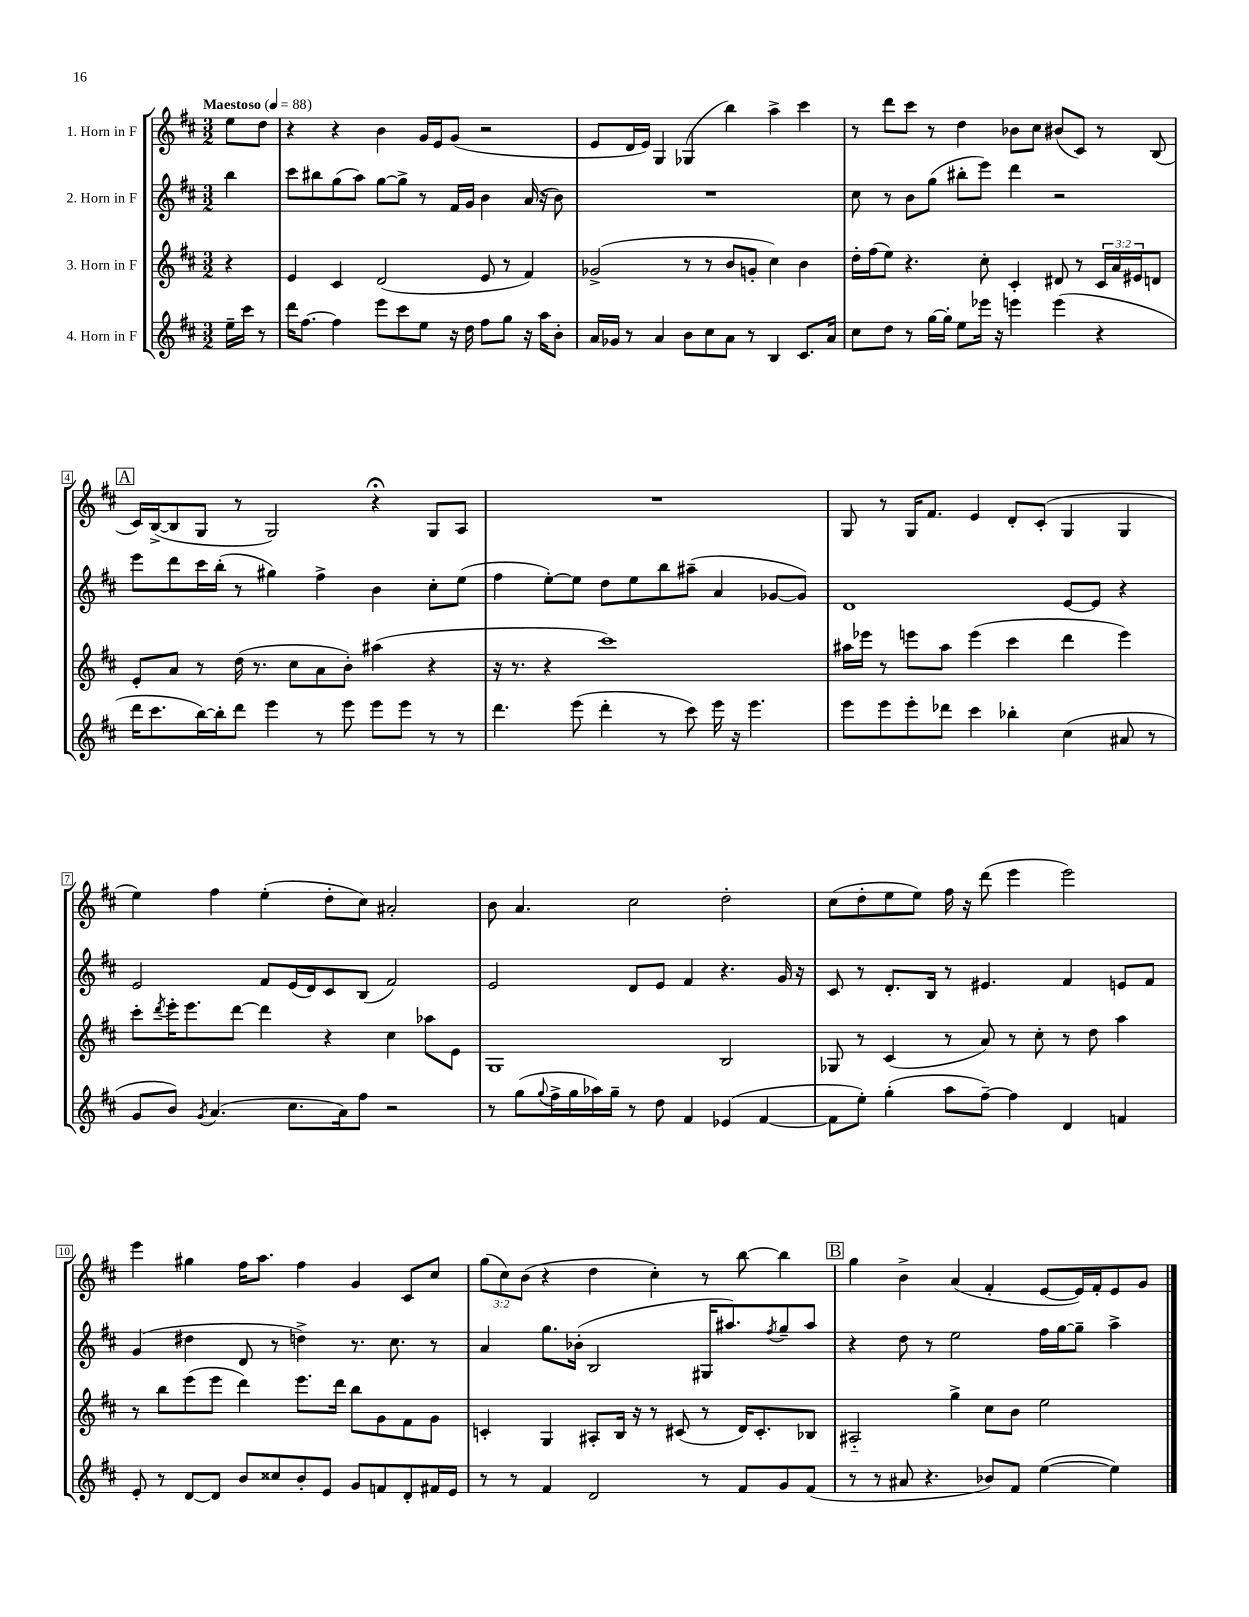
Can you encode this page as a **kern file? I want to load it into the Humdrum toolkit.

**kern	**kern	**kern	**kern
*part4	*part3	*part2	*part1
*staff4	*staff3	*staff2	*staff1
*I"4. Horn in F	*I"3. Horn in F	*I"2. Horn in F	*I"1. Horn in F
*clefG2	*clefG2	*clefG2	*clefG2
*k[f#c#]	*k[f#c#]	*k[f#c#]	*k[f#c#]
*M3/2	*M3/2	*M3/2	*M3/2
*MM88	*MM88	*MM88	*MM88
=	=	=	=
!	!	!	!LO:TX:a:B:t=Maestoso
16ee~\LL	4r	4bb\	8ee\L
16ccc#\JJ	.	.	.
8r	.	.	8dd\J
=1	=1	=1	=1
16ddd\KL	4e/	8ccc#\L	4r
[8.ff#\J	.	.	.
.	.	8bb#X\	.
4ff#\]	4c#/	(8gg\	4r
.	.	8aa\J)	.
8eee\L	(2d/	[8gg\L	4b\
8ccc#\	.	8gg^\J]	.
8ee\J	.	8r	16g/LL
.	.	.	16e/J
16r	.	16f#/LL	(8g/J
16dd\	.	16g/JJ	.
8ff#\L	8e/	4b\	2r
8gg\J	8r	.	.
16r	4f#/)	(16a/	.
16aa\KL	.	16r	.
8b'\J	.	8b\)	.
=2	=2	=2	=2
16a/LL	(2g-X^/	1.r	8e/L
16g-X/JJ	.	.	.
8r	.	.	16d/L
.	.	.	16e/JJ)
4a/	.	.	4G/
8b\L	8r	.	(4G-X/
8cc#\	8r	.	.
8a\J	8b/L	.	4bb\)
8r	8gn'/J	.	.
4B/	4cc#\)	.	4aa^\
8.c#/L	4b\	.	4ccc#\
16a/Jk	.	.	.
=3	=3	=3	=3
8cc#\L	16dd'\LL	8cc#\	8r
.	(16ff#\J	.	.
8dd\J	8ee\J)	8r	8ddd\L
8r	4.r	8b\L	8ccc#\J
[16gg\LL	.	(8gg\J	8r
16gg'\JJ]	.	.	.
8ee\L	.	8bb#X'\L	4dd\
16eee-X\Jk	8cc#'\	8eee\J)	.
16r	.	.	.
4eeen\	4c#'/	4ddd\	8b-X\L
.	.	.	8cc#\J
(4eee\	8d#X/	2r	(8b#X/L
.	8r	.	8c#/J)
4r	24c#/LL	.	8r
.	24a/	.	.
.	24e#X/J	.	.
.	8dn/J	.	(8B/
!!LO:LB:g=z
!!LO:REH:place=s1:t=A
=4	=4	=4	=4
16ddd\KL	8e'/L	8eee\L	16c#/LL)
8.ccc#\	.	.	([16B^/J
.	8a/J	8ddd\	8B/]
[16bb\L)	8r	16ccc#\L	8G/J
16bb'\J]	.	(16bb'\JJ	.
8ddd\J	(16dd\	8r	8r
.	8.r	.	.
4eee\	.	4gg#X\)	2G/)
.	8cc#\L	.	.
8r	8a\	4ff#^\	.
8eee\	8b'\J)	.	.
8eee\L	(4aa#X\	4b\	4r;<
8eee\J	.	.	.
8r	4r	8cc#'\L	8G/L
8r	.	(8ee\J	8A/J
=5	=5	=5	=5
4.ddd\	16r	4ff#\	1.r
.	8.r	.	.
.	4r	[8ee'\L)	.
(8eee\	.	8ee\J]	.
4ddd'\	1ccc#)	8dd\L	.
.	.	8ee\	.
8r	.	8bb\	.
8ccc#\)	.	(8aa#X~\J	.
16eee\	.	4a/	.
16r	.	.	.
4.eee\	.	.	.
.	.	[8g-X/L	.
.	.	8g-/J])	.
=6	=6	=6	=6
8eee\L	16aa#X\LL	1d	8G/
.	16eee-X\JJ	.	.
8eee\	8r	.	8r
8eee'\	8eeen\L	.	16G/KL
.	.	.	8.f#/J
8ddd-X\J	8aa#\J	.	.
4ccc#\	(4eee\	.	4e/
4bb-X'\	4ccc#\	.	8d'/L
.	.	.	(8c#'/J
(4cc#\	4ddd\	[8e/L	4G/
.	.	8e/J]	.
8a#X/	4eee\)	4r	4G/
8r	.	.	.
!!LO:LB:g=z
=7	=7	=7	=7
8g/L	8ccc#'\L	2e/	4ee\)
.	8qddd/	.	.
8b/J)	16eee'\K	.	.
.	8.eee\	.	.
8qg/	.	.	.
(4.a/	.	.	4ff#\
.	[8ddd\J	.	.
.	4ddd\]	8f#/L	(4ee'\
8.cc#\L	.	(16e/L	.
.	.	16d/J)	.
.	4r	8c#/	8dd'\L
16a\k)	.	.	.
8ff#\J	.	(8B/J	8cc#\J)
2r	4cc#\	2f#/)	2a#X'/
.	8aa-X\L	.	.
.	8e\J	.	.
=8	=8	=8	=8
8r	1G	2e/	8b\
(8gg\L	.	.	4.a/
8qqgg/	.	.	.
16ff#^\L	.	.	.
16gg\	.	.	.
16aa-X\)	.	.	.
16gg~\JJ	.	.	.
8r	.	8d/L	2cc#\
8dd\	.	8e/J	.
4f#/	.	4f#/	.
(4e-X/	2B/	4.r	2dd'\
[4f#/	.	.	.
.	.	16g/	.
.	.	16r	.
=9	=9	=9	=9
8f#\L]	8G-X/	8c#/	(8cc#\L
8ee'\J)	8r	8r	8dd'\
(4gg'\	(4c#/	8.d'/L	8ee\
.	.	.	8ee\J)
.	.	16B/Jk	.
8aa\L	8r	8r	16ff#\
.	.	.	16r
[8ff#~\J)	8a/)	4.e#X/	(8ddd\
4ff#\]	8r	.	4eee\
.	8cc#'\	.	.
4d/	8r	4f#/	2eee\)
.	8dd\	.	.
4fn/	4aa\	8en/L	.
.	.	8f#/J	.
!!LO:LB:g=z
=10	=10	=10	=10
8e'/	8r	(4g/	4eee\
8r	8bb\L	.	.
[8d/L	(8eee\	4dd#X\	4gg#X\
8d/J]	8eee\J	.	.
8b/L	4ddd\)	8d/	16ff#\KL
.	.	.	8.aa\J
8cc##X/	.	8r	.
8b'/	8.eee\L	4ddn^\)	4ff#\
8e/J	.	.	.
.	16ddd\Jk	.	.
8g/L	8bb\L	8.r	4g/
8fn/	8g\	.	.
.	.	8.cc#\	.
8d'/	8f#\	.	8c#/L
16f#X/L	8g\J	8r	8cc#/J
16e/JJ	.	.	.
=11	=11	=11	=11
8r	4cn'/	4a/	(12gg\L
.	.	.	12cc#\)
8r	.	.	.
.	.	.	(12b\J
4f#/	4G/	8.gg\L	4r
.	.	(16b-X'\Jk	.
2d/	8A#X'/L	2B/	4dd\
.	16B/Jk	.	.
.	16r	.	.
.	8r	.	4cc#'\)
.	(8c#X/	.	.
8r	8r	16G#X/KL	8r
.	.	8.aa#X/)	.
8f#/L	16d/KL)	.	[8bb\
.	8.c#'/	.	.
.	.	8qff#/	.
8g/	.	8gg~/	4bb\]
(8f#/J	8B-X/J	8aa#/J	.
!!LO:REH:place=s1:t=B
=12	=12	=12	=12
8r	2A#X/	4r	4gg\
8r	.	.	.
8a#X/	.	8dd\	4b^\
4.r	.	8r	.
.	4gg^\	2ee\	(4a/
8b-X/L)	8cc#\L	.	4f#'/
8f#/J	8b\J	.	.
([4ee\	2ee\	16ff#\LL	[8e/L
.	.	[16gg\J	.
.	.	8gg~\J]	16e/L])
.	.	.	16f#'/J
4ee\])	.	4aa^\	8e/
.	.	.	8g/J
==	==	==	==
*-	*-	*-	*-
